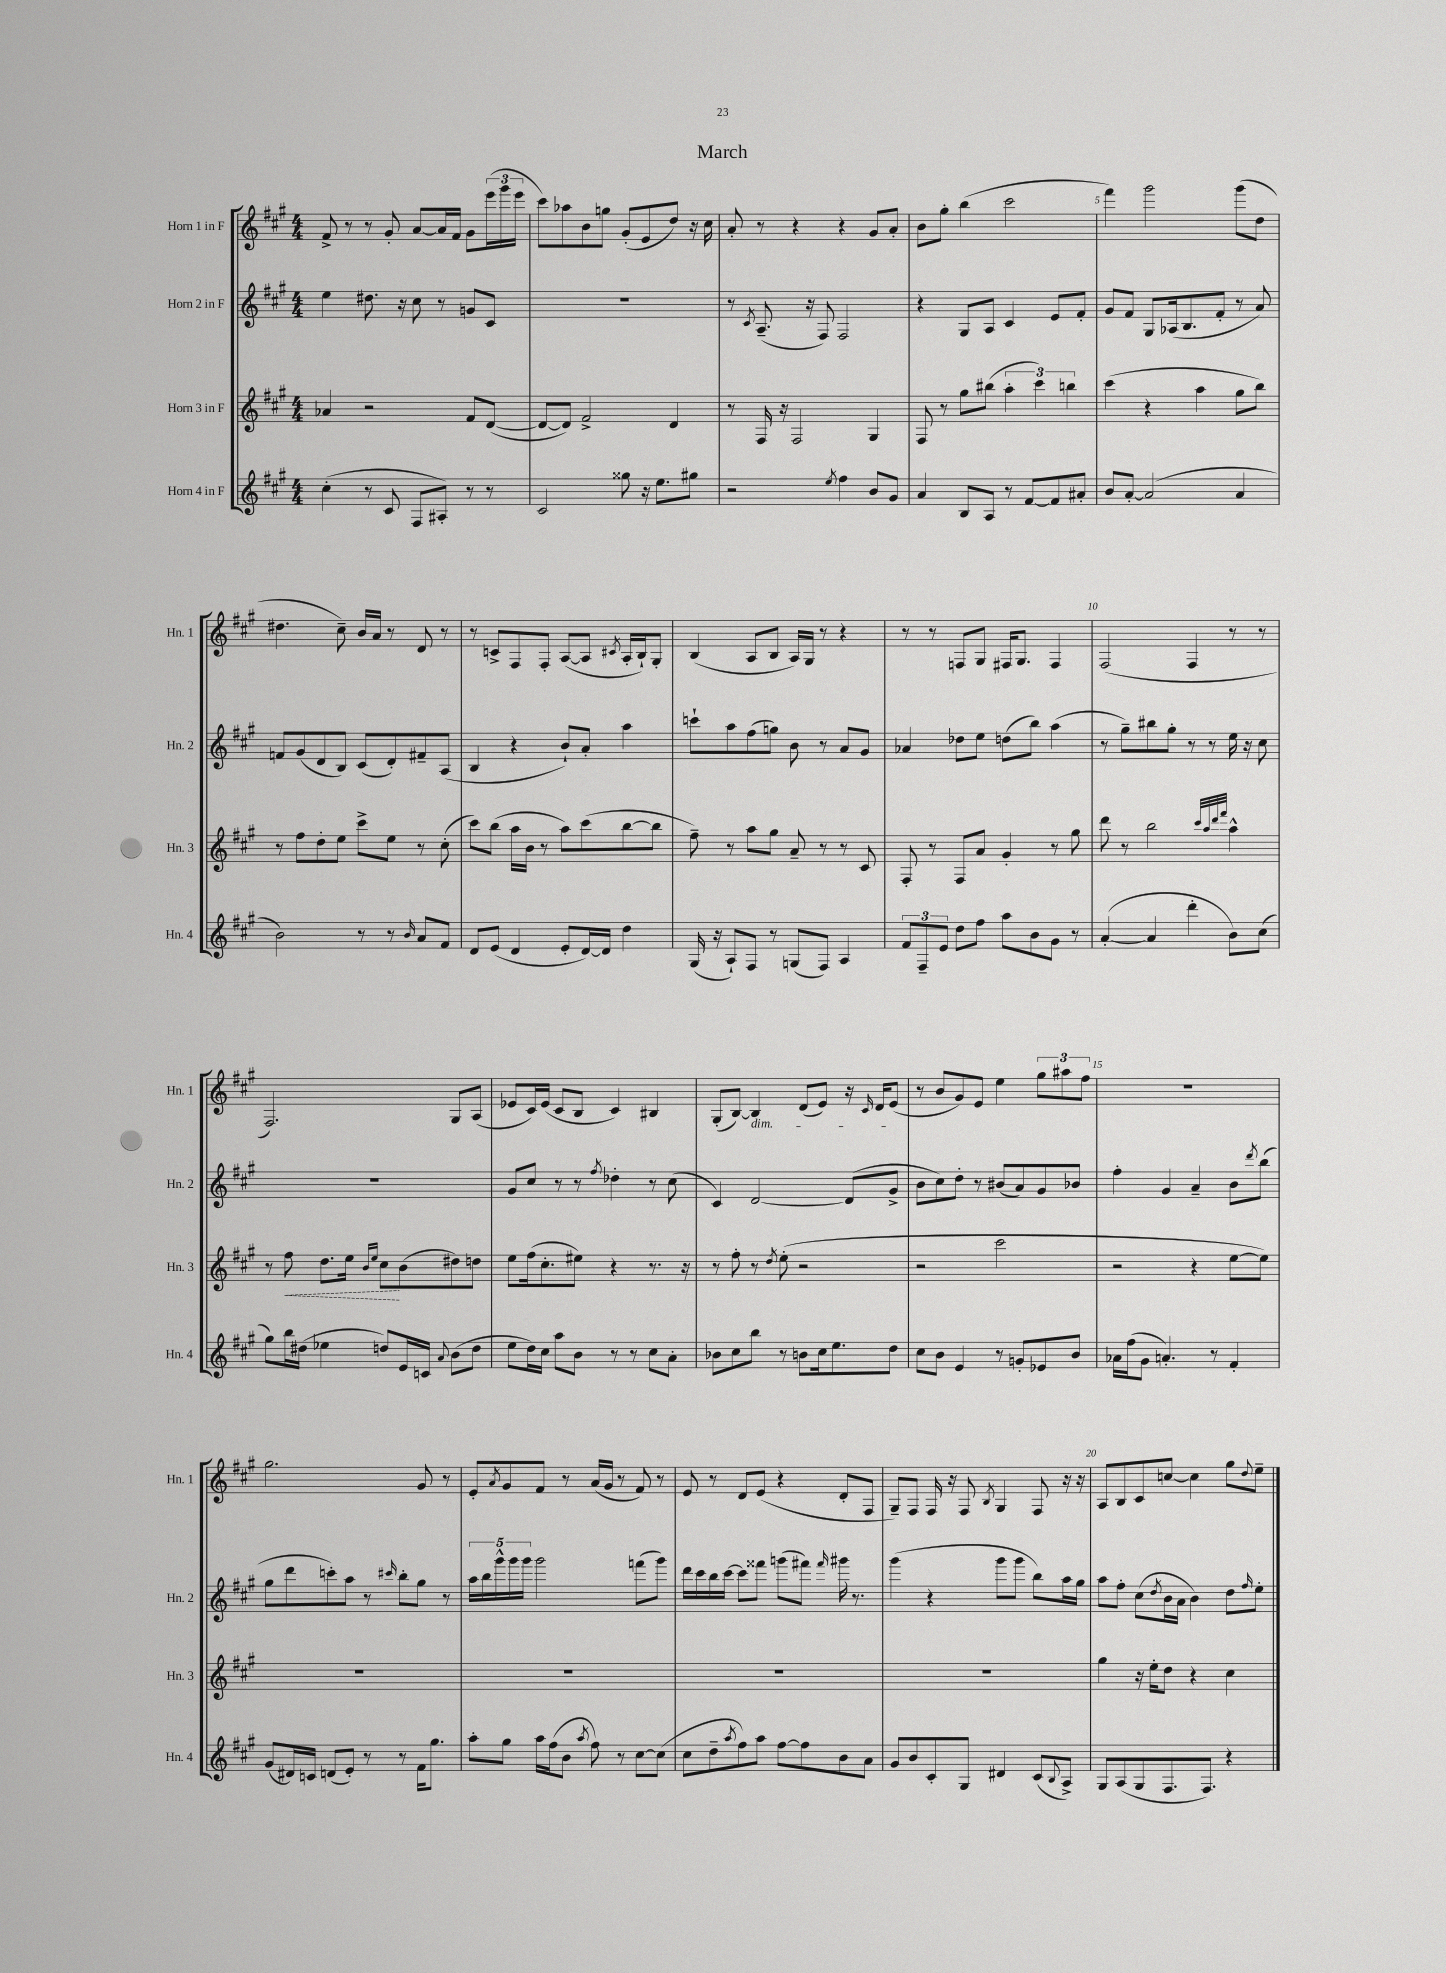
\header { title = "March" }
<<
\new StaffGroup <<
\new Staff = "s0" \with { instrumentName = "Horn 1 in F" shortInstrumentName = "Hn. 1" } {
    \clef treble \key a \major \numericTimeSignature \time 4/4
    fis'8-> r8 r8 gis'8-. a'8~ a'16 fis'16 gis'8 \tuplet 3/2 { e'''16( gis'''16 e'''16 } |
    cis'''8) aes''8 b'8 g''8 gis'8-.( e'8 d''8) r16 cis''16 |
    a'8-. r8 r4 r4 gis'8 a'8-. |
    b'8 gis''8-. b''4( cis'''2 |
    fis'''4) gis'''2 gis'''8( d''8 |
    dis''4. cis''8--) b'16 a'16 r8 d'8 r8 |
    r8 c'8-> fis8 fis8-. a8~( a8 \acciaccatura { cis'8 } a16-. b16-!) gis8-. |
    b4( a8 b8 a16) gis16 r8 r4 |
    r8 r8 f8 gis8 fis16 gis8. fis4 |
    fis2( fis4 r8 r8 |
    fis2.) gis8 a8( |
    ees'8 cis'16) ees'16( cis'8 b8 cis'4) bis4 |
    gis8-.( b8~) b4\dim d'8( e'8) r16 \grace { cis'16 } d'16 e'8\!( |
    r8 b'8 gis'8) e'8 e''4 \tuplet 3/2 { gis''8 ais''8 fis''8 } |
    R1 |
    gis''2. gis'8 r8 |
    e'8-. \acciaccatura { a'8 } gis'8 fis'8 r8 a'16( gis'16 r8 fis'8) r8 |
    e'8 r8 d'8 e'8( r4 d'8-. fis8 |
    gis8--) fis8 fis16 r16 fis8 \acciaccatura { b8 } gis4 fis8 r16 r16 |
    a8 b8 cis'8 c''8~ c''4 gis''8 \appoggiatura { d''8 } e''8-- \bar "|." |
}
\new Staff = "s1" \with { instrumentName = "Horn 2 in F" shortInstrumentName = "Hn. 2" } {
    \clef treble \key a \major \numericTimeSignature \time 4/4
    e''4 dis''8. r16 cis''8 r8 g'8 cis'8 |
    R1 |
    r8 \acciaccatura { cis'8 } a8.--( r16 fis8) fis2 |
    r4 gis8 a8 cis'4 e'8 fis'8-. |
    gis'8 fis'8 gis8 aes16( b8. fis'8-. r8 a'8) |
    f'8 gis'8( d'8 b8) cis'8( d'8-.) fis'8-- a8( |
    b4 r4 b'8-!) a'8-. a''4 |
    c'''8-! a''8 fis''8( g''8) b'8 r8 a'8 gis'8 |
    aes'4 des''8 e''8 d''8( b''8) a''4( |
    r8 gis''8--) bis''8 gis''8-. r8 r8 e''16 r16 cis''8 |
    R1 |
    gis'8 cis''8 r8 r8 \acciaccatura { fis''8 } des''4-. r8 cis''8( |
    cis'4) d'2~ d'8( gis'8-> |
    b'8 cis''8) d''8-. r8 bis'8( a'8) gis'8 bes'8 |
    fis''4-. gis'4 a'4-- b'8 \acciaccatura { d'''8 } b''8( |
    gis''8 d'''8 c'''8-.) a''8 r8 \grace { cis'''16 } b''8-. gis''8 r8 |
    \tuplet 5/4 { a''16 b''16 gis'''16-^ gis'''16 gis'''16 } gis'''2 f'''8( gis'''8) |
    d'''16 cis'''16 b''16 cis'''16~ cis'''8 fisis'''8 g'''8( fis'''8) \grace { fis'''16 } gis'''16 r8. |
    gis'''4( r4 gis'''8 gis'''8 b''8) a''16 gis''16 |
    a''8 fis''8-. cis''8( \acciaccatura { d''8 } b'16 a'16 b'4) d''8 \grace { fis''16 } e''8-. \bar "|." |
}
\new Staff = "s2" \with { instrumentName = "Horn 3 in F" shortInstrumentName = "Hn. 3" } {
    \clef treble \key a \major \numericTimeSignature \time 4/4
    aes'4 r2 fis'8 d'8~( |
    d'8~ d'8) fis'2-> d'4 |
    r8 fis16 r16 fis2 gis4 |
    fis8 r8 gis''8 bis''8( \tuplet 3/2 { a''4-. cis'''4) b''4 } |
    cis'''4( r4 a''4 gis''8 b''8) |
    r8 fis''8 d''8-. e''8 cis'''8-> e''8 r8 cis''8-.( |
    cis'''8) b''8( a''16 b'16 r8 a''8) cis'''8( b''8~ b''8 |
    fis''8--) r8 a''8 gis''8 a'8-- r8 r8 cis'8 |
    fis8-. r8 fis8 a'8 gis'4-. r8 gis''8 |
    d'''8 r8 b''2 \grace { cis'''32 a''32 d'''32 fis'''32 } a''4-^ |
    r8 \once \override Hairpin.style = #'dashed-line fis''8\< d''8. e''16 \grace { b'16 e''16 } cis''8\! b'8( dis''8) d''8 |
    e''8 fis''16( cis''8.-. eis''8) r4 r8. r16 |
    r8 fis''8-. r8 \acciaccatura { d''8 } e''8-.( r2 |
    r2 cis'''2 |
    r2 r4 e''8~ e''8) |
    R1 |
    R1 |
    R1 |
    R1 |
    gis''4 r16 e''16-. d''8 r4 cis''4 \bar "|." |
}
\new Staff = "s3" \with { instrumentName = "Horn 4 in F" shortInstrumentName = "Hn. 4" } {
    \clef treble \key a \major \numericTimeSignature \time 4/4
    cis''4-.( r8 cis'8 fis8 ais8-.) r8 r8 |
    cis'2 gisis''8 r16 e''8. gis''8 |
    r2 \acciaccatura { e''8 } fis''4 b'8 gis'8 |
    a'4 b8 a8 r8 fis'8~ fis'8 ais'8-. |
    b'8 a'8~-. a'2( a'4 |
    b'2) r8 r8 \grace { b'16 } a'8 fis'8 |
    d'8 e'8( d'4 e'8-. d'16~) d'16 d''4 |
    gis16( r16 a8-!) fis8 r8 g8( fis8) a4 |
    \tuplet 3/2 { fis'8 fis8-- e'8 } d''8 fis''8 a''8 b'8 gis'8 r8 |
    a'4~-.( a'4 d'''4-. b'8) cis''8( |
    gis''8) b''16 dis''16( ees''4 d''8) e'16 c'16 \appoggiatura { a'8 } b'8( d''8 |
    e''8 d''16) cis''16 a''8 b'8 r8 r8 cis''8 a'8-. |
    bes'8 cis''8 b''8 r8 b'8 cis''16 e''8. d''8 |
    cis''8 b'8 e'4 r8 g'8-. ees'8 b'8 |
    aes'16 fis''16( gis'8 a'4.-.) r8 fis'4-. |
    gis'8( dis'16) c'16 d'8( e'8-.) r8 r8 fis'16 gis''8. |
    a''8-. gis''8 a''16 fis''16( b'8 \acciaccatura { a''8 } fis''8) r8 cis''8~ cis''8( |
    cis''8 d''8-- \acciaccatura { a''8 } fis''8) a''8 fis''8~ fis''8 b'8 a'8 |
    gis'8 b'8 cis'8-. gis8 dis'4 cis'8( \appoggiatura { b8 } a8->) |
    gis8 a8( gis8 fis8. fis8.) r4 \bar "|." |
}
>>
>>
\layout { \context { \Score \override BarNumber.break-visibility = ##(#f #t #t) barNumberVisibility = #(every-nth-bar-number-visible 5) } }
